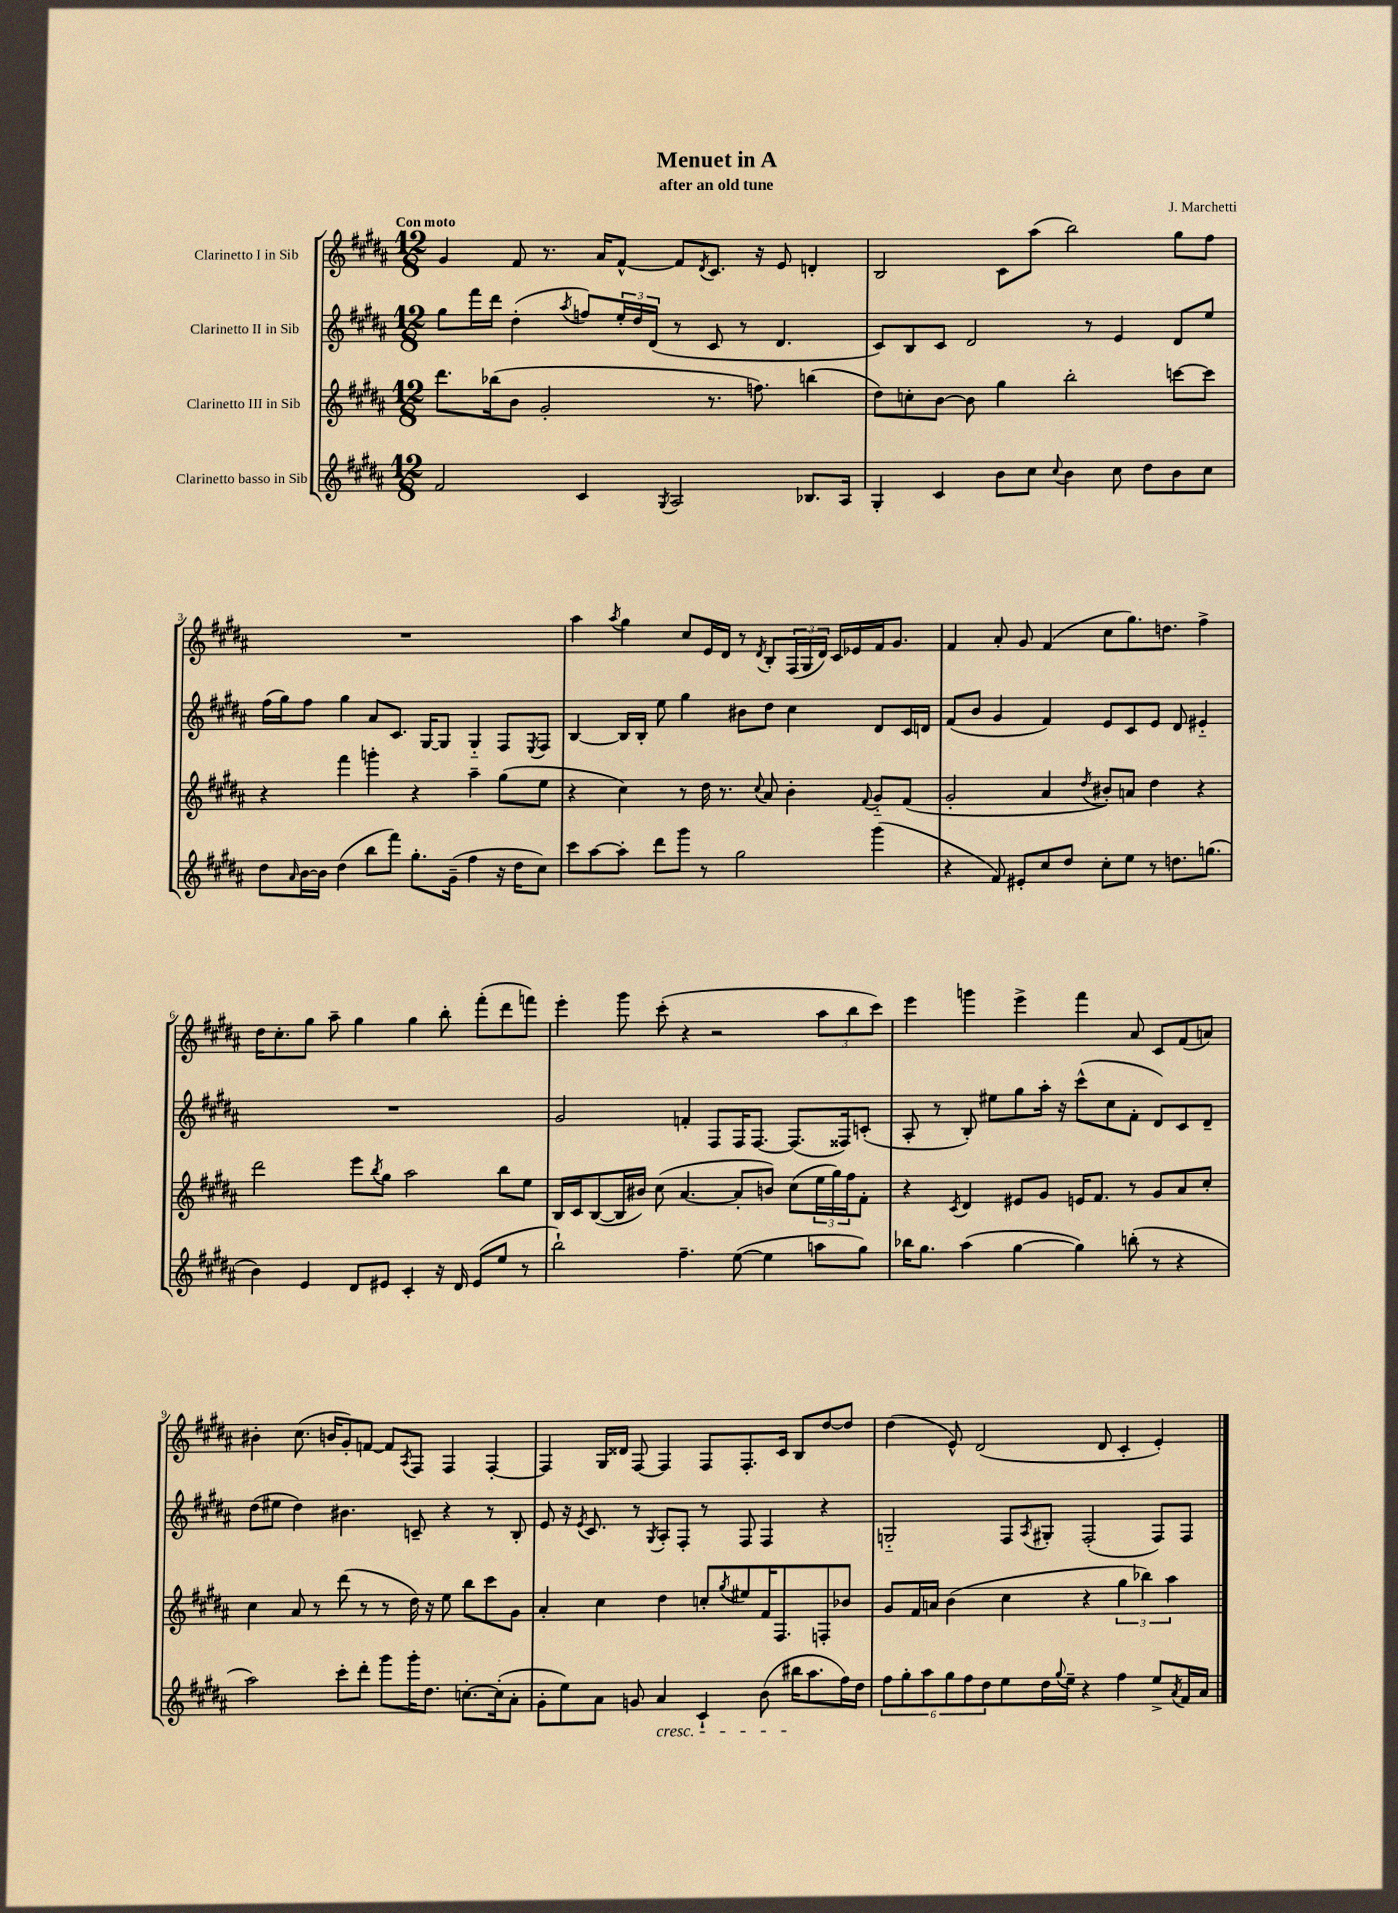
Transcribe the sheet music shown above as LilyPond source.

\header { title = "Menuet in A" composer = "J. Marchetti" subtitle = "after an old tune" }
<<
\new StaffGroup <<
\new Staff = "s0" \with { instrumentName = "Clarinetto I in Sib" } {
    \clef treble \key b \major \numericTimeSignature \time 12/8 \tempo "Con moto"
    gis'4 fis'8 r8. ais'16 fis'8~-^ fis'8 \acciaccatura { dis'8 } cis'8. r16 e'8 d'4-. |
    b2 cis'8 ais''8( b''2) gis''8 fis''8 |
    R1. |
    ais''4 \acciaccatura { ais''8 } gis''4 cis''8 e'16 dis'16 r8 \acciaccatura { dis'8 } b8-. \tuplet 3/2 { fis16( gis16 dis'16) } cis'16 ees'16 fis'16 gis'8. |
    fis'4 ais'8-. gis'8 fis'4( cis''8 gis''8.) d''8. fis''4-> |
    dis''16 cis''8.-. gis''8 ais''8-- gis''4 gis''4 b''8-. fis'''8-.( dis'''8 f'''8) |
    e'''4-. gis'''8 cis'''8-.( r4 r2 \tuplet 3/2 { ais''8 b''8 cis'''8) } |
    e'''4 g'''4 e'''4-> fis'''4 ais'8 cis'8 fis'8( a'8) |
    bis'4-. cis''8.( b'16 gis'8-.) f'8~ f'8 \acciaccatura { ais8 } fis8 fis4 fis4~-. |
    fis4 gis16 disis'16 fis8~ fis4 fis8 fis8.-. cis'16 b8 dis''8~ dis''8 |
    dis''4( e'8-^) dis'2( dis'8 cis'4-. e'4-.) \bar "|." |
}
\new Staff = "s1" \with { instrumentName = "Clarinetto II in Sib" } {
    \clef treble \key b \major \numericTimeSignature \time 12/8
    gis''8 fis'''16 dis'''16 dis''4-.( \acciaccatura { ais''8 } f''8) \tuplet 3/2 { e''16-. dis''16 dis'16( } r8 cis'8 r8 dis'4. |
    cis'8) b8 cis'8 dis'2 r8 e'4 dis'8 e''8 |
    fis''16( gis''16) fis''8 gis''4 ais'8 cis'8. gis16~ gis8 gis4-_ fis8 \acciaccatura { e8 } fis8 |
    b4~ b16 b16-. e''8 gis''4 bis'8 dis''8 cis''4 dis'8 cis'16 d'16 |
    fis'8( b'8 gis'4 fis'4) e'8 cis'8 e'8 dis'8 eis'4-_ |
    R1. |
    gis'2 f'4-. fis8 fis16 fis8.~ fis8.( fisis16) c'8-.( |
    ais8-. r8 b8-.) eis''8 gis''8 ais''16-. r16 cis'''8-^( cis''8 fis'8-. dis'8) cis'8 dis'8-- |
    dis''8( eis''8 dis''4) bis'4. c'8-- r4 r8 b8-. |
    e'8 r16 \acciaccatura { e'8 } cis'8. r8 \acciaccatura { gis8 } ais8-. fis8-. r8 fis8 fis4 r4 |
    g2-_ fis8 \acciaccatura { ais8 } gis8-. fis2-.( fis8) fis8 \bar "|." |
}
\new Staff = "s2" \with { instrumentName = "Clarinetto III in Sib" } {
    \clef treble \key b \major \numericTimeSignature \time 12/8
    dis'''8. bes''16( b'8 gis'2-. r8. f''8.) b''4( |
    dis''8) c''8-. b'8~ b'8 gis''4 b''2-. c'''8~ c'''8 |
    r4 fis'''4 g'''4-. r4 ais''4-- gis''8( e''8 |
    r4 cis''4) r8 dis''16 r8. \appoggiatura { cis''8 } ais'8 b'4-. \appoggiatura { fis'8 } gis'8-_ fis'8( |
    gis'2-. ais'4 \acciaccatura { dis''8 } bis'8-.) a'8 dis''4 r4 |
    dis'''2 e'''8 \acciaccatura { b''8 } gis''8 ais''2 b''8 e''8 |
    b16 cis'16 b8~( b16 bis'16) cis''8( ais'4.~ ais'8-. b'8) cis''8( \tuplet 3/2 { e''16 gis''16) fis''16 } fis'8-. |
    r4 \acciaccatura { cis'8 } dis'4 eis'8 gis'8 e'16 fis'8. r8 gis'8 ais'8 cis''8-. |
    cis''4 ais'8 r8 dis'''8( r8 r8 dis''16) r16 e''8 b''8 cis'''8 gis'8 |
    ais'4-. cis''4 dis''4 c''8-. \acciaccatura { gis''8 } eis''8 fis'16 fis8. f8-. bes'8 |
    gis'8 fis'16 a'16 b'4( cis''4 r4 \tuplet 3/2 { gis''4 bes''4) ais''4 } \bar "|." |
}
\new Staff = "s3" \with { instrumentName = "Clarinetto basso in Sib" } {
    \clef treble \key b \major \numericTimeSignature \time 12/8
    fis'2 cis'4 \acciaccatura { gis8 } ais2 bes8. ais16 |
    gis4-. cis'4 b'8 cis''8 \appoggiatura { cis''8 } b'4 cis''8 dis''8 b'8 cis''8 |
    dis''8 \grace { ais'16 } b'16~ b'16 dis''4( b''8 fis'''8) gis''8.-. gis'16--( fis''4 r16 dis''16 cis''8) |
    cis'''8 ais''8~ ais''8-. dis'''8 gis'''8 r8 gis''2 gis'''4( |
    r4 fis'8) eis'8-. cis''8 dis''8 cis''8-. e''8 r8 d''8. g''8.( |
    b'4) e'4 dis'8 eis'8 cis'4-. r16 dis'16 eis'8( e''8 r8 |
    b''2-!) fis''4.-- e''8~( e''4 a''8 gis''8) |
    bes''16 gis''8. ais''4( gis''4~ gis''4) b''8-.( r8 r4 |
    ais''2) cis'''8-. dis'''8-. gis'''8 gis'''16-. dis''8. c''8.~-. c''16-.( ais'8-. |
    gis'8-. e''8) ais'8 g'8 ais'4\cresc cis'4-! b'8( bis''16\! ais''8. fis''16) dis''16 |
    \tuplet 6/4 { fis''8 gis''8-. ais''8 gis''8 fis''8 dis''8 } e''8 dis''16 \appoggiatura { gis''8 } e''16-- r4 fis''4 e''8-> \acciaccatura { ais'8 } fis'16 ais'16 \bar "|." |
}
>>
>>
